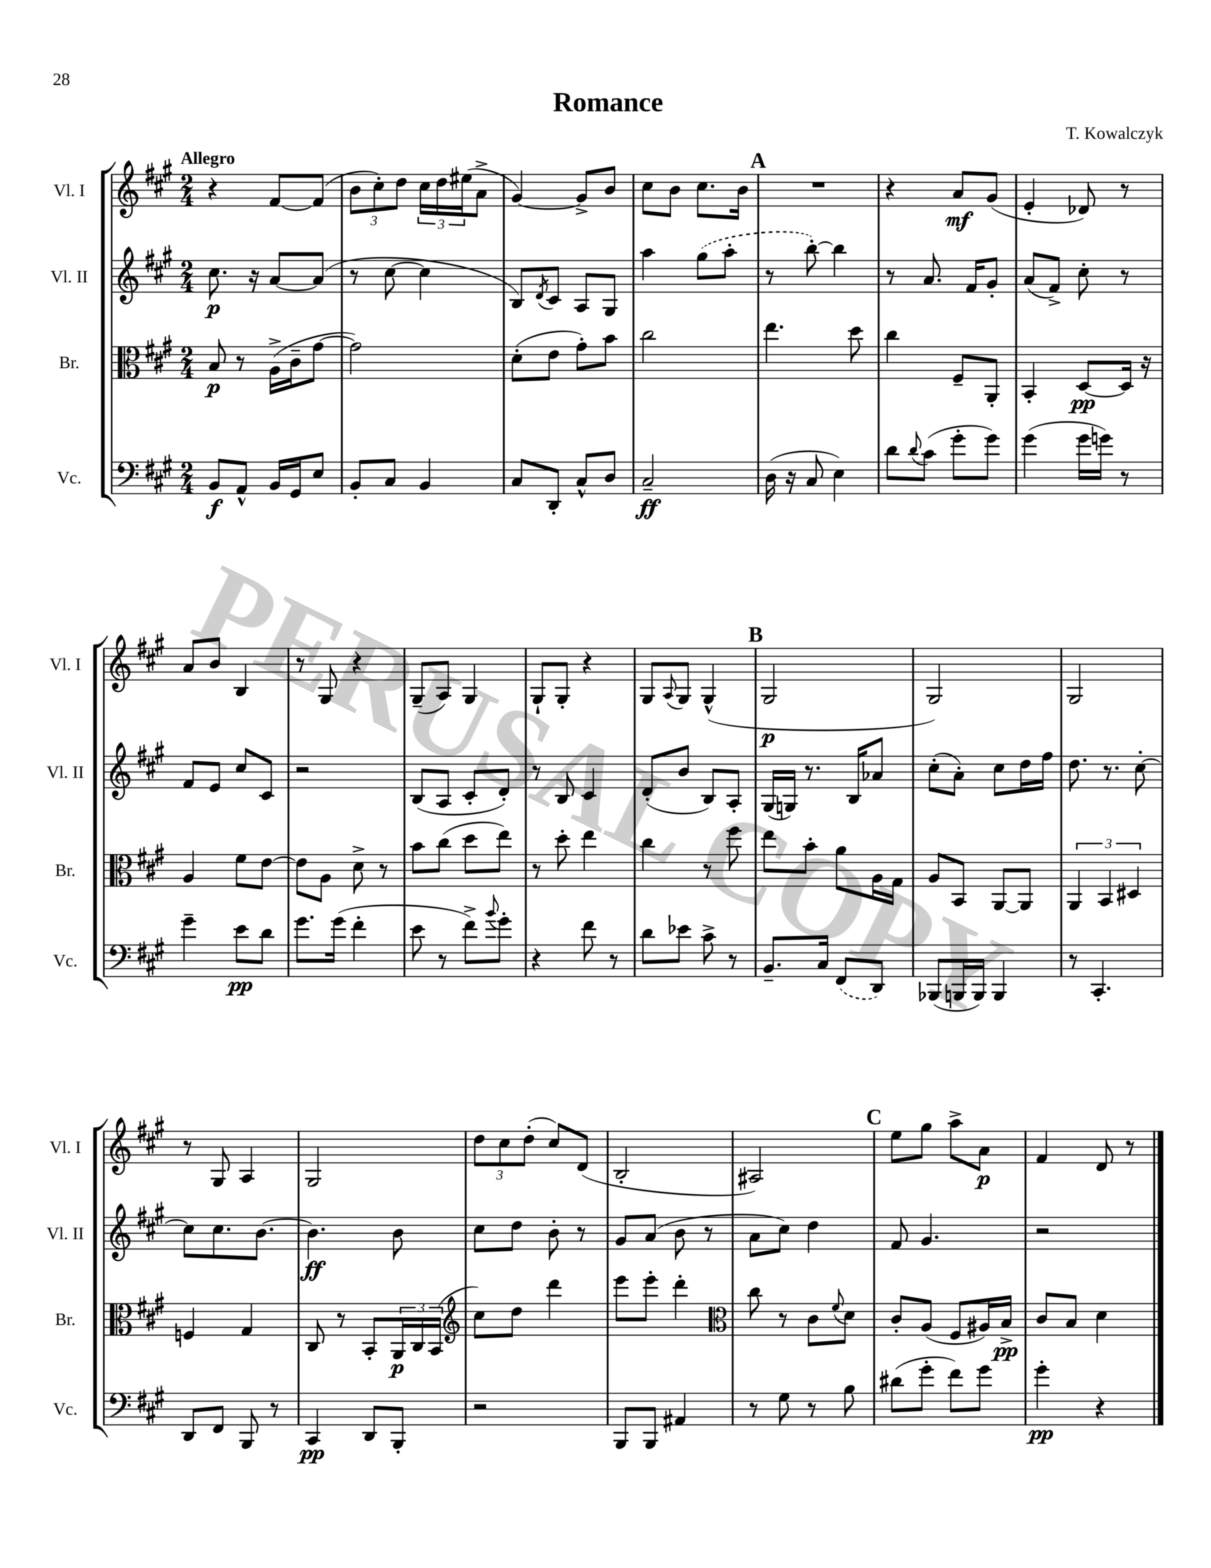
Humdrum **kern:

**kern	**kern	**kern	**kern
*staff4	*staff3	*staff2	*staff1
*clefF4	*clefC3	*clefG2	*clefG2
*k[f#c#g#]	*k[f#c#g#]	*k[f#c#g#]	*k[f#c#g#]
*M2/4	*M2/4	*M2/4	*M2/4
8BB/L	8B/	8.cc#\	4r
8AA^^/J	8r	.	.
.	.	16r	.
16BB/LL	(16A^\LL	[8a/L	[8f#/L
16GG#/J	16c#~\J	.	.
8E/J	[8g#\J	(8a/]J	(8f#/]J
=	=	=	=
8BB'/L	2g#\])	8r	12b\L
.	.	.	12cc#'\)
8C#/J	.	[8cc#\	.
.	.	.	12dd\J
4BB/	.	4cc#\]	24cc#\LL
.	.	.	24dd\
.	.	.	(24ee#\J
.	.	.	8a^\J
=	=	=	=
8C#/L	(8d'\L	8B/L)	[4g#/)
.	.	8qd/	.
8DD'/J	8e\J	8c#/J	.
8C#^^/L	8g#'\L)	8A/L	8g#^/]L
8D/J	8b\J	8G#/J	8b/J
=	=	=	=
2C#~/	2cc#\	4aa\	8cc#\L
.	.	.	8b\J
.	.	(8gg#\L	8.cc#\L
.	.	8aa'\J	.
.	.	.	16b\Jk
=	=	=	=
(16D\	4.ee\	8r	2r
16r	.	.	.
8C#/	.	[8bb'\)	.
4E\)	.	4bb\]	.
.	8dd\	.	.
=	=	=	=
8d\L	4cc#\	8r	4r
8qqd/	.	.	.
(8c#\J	.	8.a/	.
8g#'\L	8F#~/L	.	8a/L
.	.	16f#/LK	.
8g#\J)	8AA'/J	8g#'/J	(8g#/J
=	=	=	=
(4g#\	4BB'/	(8a/L	4e'/
.	.	8f#^/J)	.
16g#\LL	[8D/L	8cc#'\	8d-/)
16g\JJ)	.	.	.
8r	16D/]Jk	8r	8r
.	16r	.	.
=	=	=	=
4g#~\	4A/	8f#/L	8a/L
.	.	8e/J	8b/J
8e\L	8f#\L	8cc#/L	4B/
8d\J	[8e\J	8c#/J	.
=	=	=	=
8.g#\L	8e\]L	2r	8r
.	8A\J	.	8G#/
(16g#\Jk	.	.	.
4f#'\	8d^\	.	4r
.	8r	.	.
=	=	=	=
8e\	8b\L	(8B/L	(8G#~/L
8r	(8cc#\J	8A/J	8A/J)
8f#^\L)	8dd\L	8c#'/L	4G#/
8qqb/	.	.	.
8g#'\J	8ee\J)	8d'/J)	.
=	=	=	=
4r	8r	8r	8G#`/L
.	8dd'\	8B/	8G#'/J
8f#\	4ee\	4c#/	4r
8r	.	.	.
=	=	=	=
8d\L	4cc#\	(8d'/L	8G#/L
.	.	.	8qqA/
8e-\J	.	8b/J	8G#/J
8c#^\	8r	8B/L)	(4G#^^/
8r	8ff#\	8A'/J	.
=	=	=	=
8.BB~/L	8ee\L	(16G#/LL	2G#/
.	.	16G/JJ)	.
.	8b'\J	8.r	.
16C#/Jk	.	.	.
(8FF#/L	8a\L	.	.
.	.	16B/LK	.
8DD/J)	16A\L	8a-/J	.
.	16G#\JJ	.	.
=	=	=	=
(8BBB-/L	8A/L	(8cc#'\L	2G#/)
16BBB/L	8BB/J	8a'\J)	.
16BBB/JJ)	.	.	.
4BBB/	[8AA/L	8cc#\L	.
.	8AA/]J	16dd\L	.
.	.	16ff#\JJ	.
=	=	=	=
8r	6AA/	8.dd\	2G#/
4.CC#'/	.	.	.
.	6BB/	.	.
.	.	8.r	.
.	6D#/	.	.
.	.	[8cc#'\	.
=	=	=	=
8DD/L	4F/	8cc#\]L	8r
8FF#/J	.	8.cc#\	8G#/
8BBB/	4G#/	.	4A/
.	.	[8.b\J	.
8r	.	.	.
=	=	=	=
4CC#/	8C#/	4.b\]	2G#/
.	8r	.	.
8DD/L	8BB'/L	.	.
8BBB'/J	24AA/L	8b\	.
.	24C#/	.	.
.	(24BB/JJ	.	.
=	=	=	=
*	*clefG2	*	*
2r	8cc#\L)	8cc#\L	12dd\L
.	.	.	12cc#\
.	8dd\J	8dd\J	.
.	.	.	(12dd'\J
.	4ddd\	8b'\	8cc#/L)
.	.	8r	(8d/J
=	=	=	=
8BBB/L	8eee\L	8g#/L	2B'/
8BBB/J	8eee'\J	(8a/J	.
4AA#/	4ddd'\	8b\	.
.	.	8r	.
=	=	=	=
*	*clefC3	*	*
8r	8cc#\	8a\L	2A#/)
8G#\	8r	8cc#\J)	.
8r	8c#\L	4dd\	.
.	8qqf#/	.	.
8B\	8d\J	.	.
=	=	=	=
(8d#\L	8c#'/L	8f#/	8ee\L
8g#'\J	(8A/J	4.g#/	8gg#\J
8f#\L)	8F#/L	.	8aa^\L
8g#\J	16A#/L)	.	8a\J
.	16B^/JJ	.	.
=	=	=	=
4g#'\	8c#/L	2r	4f#/
.	8B/J	.	.
4r	4d\	.	8d/
.	.	.	8r
==	==	==	==
*-	*-	*-	*-
